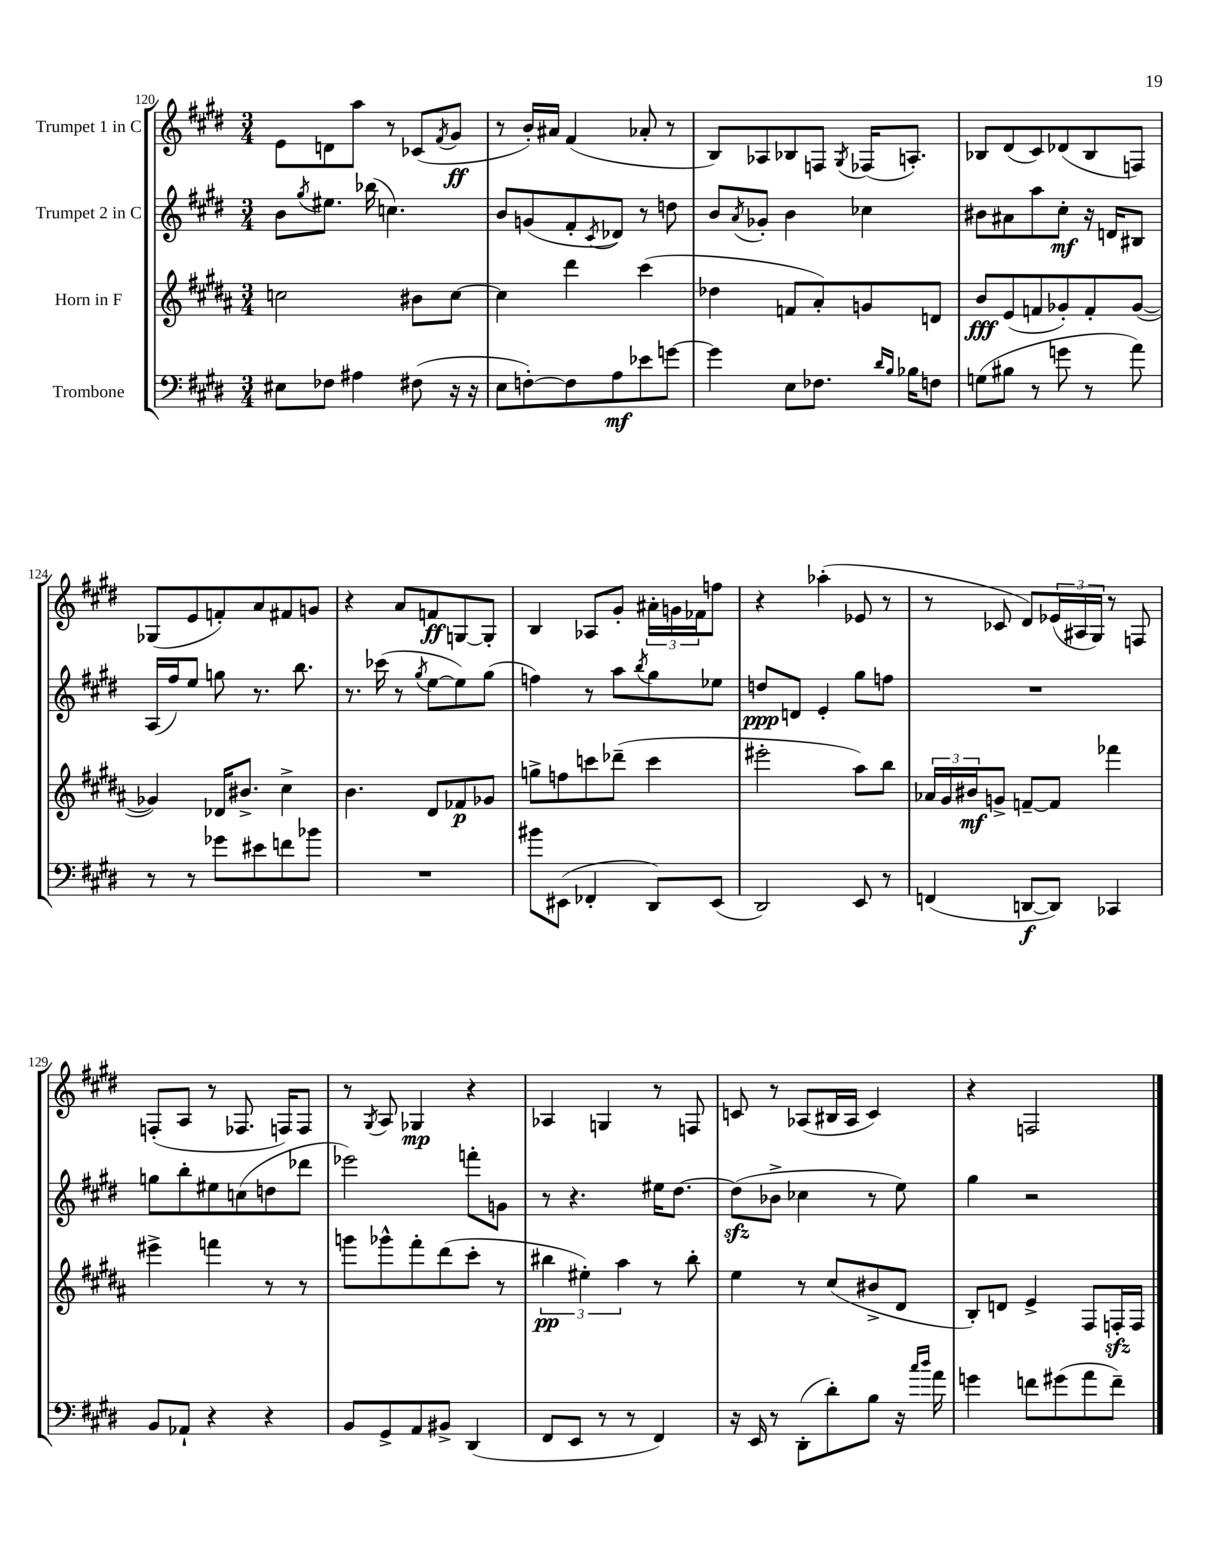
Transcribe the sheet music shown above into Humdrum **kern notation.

**kern	**dynam	**kern	**dynam	**kern	**dynam	**kern	**dynam
*part4	*part4	*part3	*part3	*part2	*part2	*part1	*part1
*staff4	*staff4	*staff3	*staff3	*staff2	*staff2	*staff1	*staff1
*I"Trombone	*	*I"Horn in F	*	*I"Trumpet 2 in C	*	*I"Trumpet 1 in C	*
*clefF4	*	*clefG2	*	*clefG2	*	*clefG2	*
*k[f#c#g#d#]	*	*k[f#c#g#d#a#]	*	*k[f#c#g#d#]	*	*k[f#c#g#d#]	*
*M3/4	*	*M3/4	*	*M3/4	*	*M3/4	*
=120	=120	=120	=120	=120	=120	=120	=120
8E#X\L	.	2ccn\	.	8b\L	.	8e\L	.
.	.	.	.	8qgg#/	.	.	.
8F-X\J	.	.	.	8.ee#X\J	.	8dn\	.
4A#X\	.	.	.	.	.	8aa\J	.
.	.	.	.	(16bb-X\	.	.	.
.	.	.	.	4.ccn\)	.	8r	.
(8F#X\	.	8b#X\L	.	.	.	(8c-X/L	.
.	.	.	.	.	.	8qf#/	.
16r	.	[8cc\J	.	.	.	8g#/J	ff
16r	.	.	.	.	.	.	.
=121	=121	=121	=121	=121	=121	=121	=121
8E\L	.	4cc\]	.	8b/L	.	8r	.
[8Fn'\)	.	.	.	(8gn/	.	16b'/LL)	.
.	.	.	.	.	.	16a#X/JJ	.
8F\]	.	4ddd#\	.	8f#'/	.	(4f#/	.
.	.	.	.	8qc#/	.	.	.
8A\	mf	.	.	8d-X/J)	.	.	.
8e-X\	.	(4ccc#\	.	8r	.	8a-X'/	.
[8gn\J	.	.	.	8ddn\	.	8r	.
=122	=122	=122	=122	=122	=122	=122	=122
4g\]	.	4dd-X\	.	8b/L	.	8B/L)	.
.	.	.	.	8qa/	.	.	.
.	.	.	.	8g-X'/J	.	8A-X/	.
8E\L	.	8fn/L	.	4b\	.	8B-X/	.
8.F-X\J	.	8a#'/)	.	.	.	8Fn/J	.
.	.	.	.	.	.	8qG#/	.
.	.	8gn/	.	4cc-X\	.	(16F-X/KL	.
16qqd#/LL	.	.	.	.	.	.	.
16qqB/JJ	.	.	.	.	.	.	.
16B-X\KL	.	.	.	.	.	8.An'/J)	.
8Fn\J	.	8dn/J	.	.	.	.	.
=123	=123	=123	=123	=123	=123	=123	=123
(8Gn\L	.	8b/L	fff	8b#X\L	.	8B-X/L	.
8B#X\J	.	(8e/	.	8a#X\	.	(8d#/	.
8r	.	8fn/	.	8aa\	.	8c#/)	.
8gn\	.	8g-X'/)	.	8cc#'\J	mf	(8d-X/	.
8r	.	8f'/	.	16r	.	8B-/	.
.	.	.	.	16dn/KL	.	.	.
8a\)	.	([8g-/J	.	8B#X/J	.	8Fn/J)	.
!!LO:LB:g=z
=124	=124	=124	=124	=124	=124	=124	=124
8r	.	4g-X/])	.	(16A/LL	.	(8G-X/L	.
.	.	.	.	16ff#/J)	.	.	.
8r	.	.	.	8ee/J	.	8e/	.
8g-X\L	.	16d-X/KL	.	8ggn\	.	8fn'/)	.
.	.	8.b#X^/J	.	.	.	.	.
8e#X\	.	.	.	8.r	.	8a/	.
8fn\	.	4cc#^\	.	.	.	8f#X/	.
.	.	.	.	8.bb\	.	.	.
8b-X\J	.	.	.	.	.	8gn/J	.
=125	=125	=125	=125	=125	=125	=125	=125
2.r	.	4.b\	.	8.r	.	4r	.
.	.	.	.	(16ccc-X\	.	.	.
.	.	.	.	8r	.	8a/L	.
.	.	.	.	8qgg#/	.	.	.
.	.	8d#/L	.	[8ee\L	.	8fn/	ff
.	.	8f-X/	p	8ee\])	.	[8Gn/	.
.	.	8g-X/J	.	(8gg#\J	.	8G'/J]	.
=126	=126	=126	=126	=126	=126	=126	=126
8b#X\L	.	8ggn^\L	.	4ffn\)	.	4B/	.
(8EE#X\J	.	8ffn\	.	.	.	.	.
4FF-X'/	.	8cccn\	.	8r	.	8A-X/L	.
.	.	(8ddd-X~\J	.	8aa\L	.	8g#'/J	.
.	.	.	.	8qbb/	.	.	.
8DD#/L)	.	4ccc\	.	8gg#\	.	24a#X'\LL	.
.	.	.	.	.	.	24gn\	.
.	.	.	.	.	.	24f-X\J	.
(8EE#/J	.	.	.	8ee-X\J	.	8ffn\J	.
=127	=127	=127	=127	=127	=127	=127	=127
2DD#/)	.	2eee#X'\	.	8ddn/L	ppp	4r	.
.	.	.	.	8dn/J	.	.	.
.	.	.	.	4e'/	.	(4aa-X'\	.
8EE/	.	8aa#\L)	.	8gg#\L	.	8e-X/	.
8r	.	8bb\J	.	8ffn\J	.	8r	.
=128	=128	=128	=128	=128	=128	=128	=128
(4FFn/	.	24a-X/LL	.	2.r	.	8r	.
.	.	24g#/	.	.	.	.	.
.	.	24b#X/J	mf	.	.	.	.
.	.	8gn^/J	.	.	.	8c-X/	.
[8DDn/L	f	[8fn~/L	.	.	.	8d#/L)	.
8DD/J])	.	8f/J]	.	.	.	(24e-X/L	.
.	.	.	.	.	.	24A#X/	.
.	.	.	.	.	.	24G#/JJ)	.
4CC-X/	.	4fff-X\	.	.	.	8r	.
.	.	.	.	.	.	8Fn/	.
!!LO:LB:g=z
=129	=129	=129	=129	=129	=129	=129	=129
8BB/L	.	4eee#X^\	.	8ggn\L	.	(8Fn'/L	.
8AA-X`/J	.	.	.	8bb'\	.	8A/J	.
4r	.	4fffn\	.	8ee#X\	.	8r	.
.	.	.	.	(8ccn\	.	8.F-X/	.
4r	.	8r	.	8ddn\	.	.	.
.	.	.	.	.	.	16Fn/KL)	.
.	.	8r	.	8ddd-X\J	.	8F/J	.
=130	=130	=130	=130	=130	=130	=130	=130
8BB/L	.	8gggn\L	.	2eee-X\)	.	8r	.
.	.	.	.	.	.	8qG#/	.
8GG#^/	.	8ggg-X^^\	.	.	.	8A/	.
8AA/	.	8fff#'\	.	.	.	4G-X/	mp
8BB#X^/J	.	(8ddd#\	.	.	.	.	.
(4DD#/	.	8ccc#'\J	.	8fffn'\L	.	4r	.
.	.	8r	.	8gn\J	.	.	.
=131	=131	=131	=131	=131	=131	=131	=131
8FF#/L	.	6bb#X\	pp	8r	.	4A-X/	.
8EE/J	.	.	.	4.r	.	.	.
.	.	6ee#X'\)	.	.	.	.	.
8r	.	.	.	.	.	4Gn/	.
.	.	6aa#\	.	.	.	.	.
8r	.	.	.	.	.	.	.
4FF#/)	.	8r	.	16ee#X\KL	.	8r	.
.	.	.	.	[8.dd#\J	.	.	.
.	.	8bb#'\	.	.	.	8Fn/	.
=132	=132	=132	=132	=132	=132	=132	=132
16r	.	4ee\	.	(8dd#zz\L]	.	8cn/	.
16EE/	.	.	.	.	.	.	.
8r	.	.	.	8b-X^\J	.	8r	.
(8DD#'\L	.	8r	.	4cc-X\	.	(8A-X/L	.
8d#'\)	.	(8cc#/L	.	.	.	16B#X/L	.
.	.	.	.	.	.	16A-/JJ	.
8B\J	.	8b#X^/	.	8r	.	4c/)	.
16r	.	8d#/J	.	8ee\)	.	.	.
16qqcc#/LL	.	.	.	.	.	.	.
16qqdd#/JJ	.	.	.	.	.	.	.
16a\	.	.	.	.	.	.	.
=133	=133	=133	=133	=133	=133	=133	=133
4gn\	.	8B'/L)	.	4gg#\	.	4r	.
.	.	8dn/J	.	.	.	.	.
8fn\L	.	4e^/	.	2r	.	2Fn/	.
(8g#X\	.	.	.	.	.	.	.
8a\	.	8F#/L	.	.	.	.	.
8f~\J)	.	16Fnzz'/L	.	.	.	.	.
.	.	16F/JJ	.	.	.	.	.
==	==	==	==	==	==	==	==
*-	*-	*-	*-	*-	*-	*-	*-
